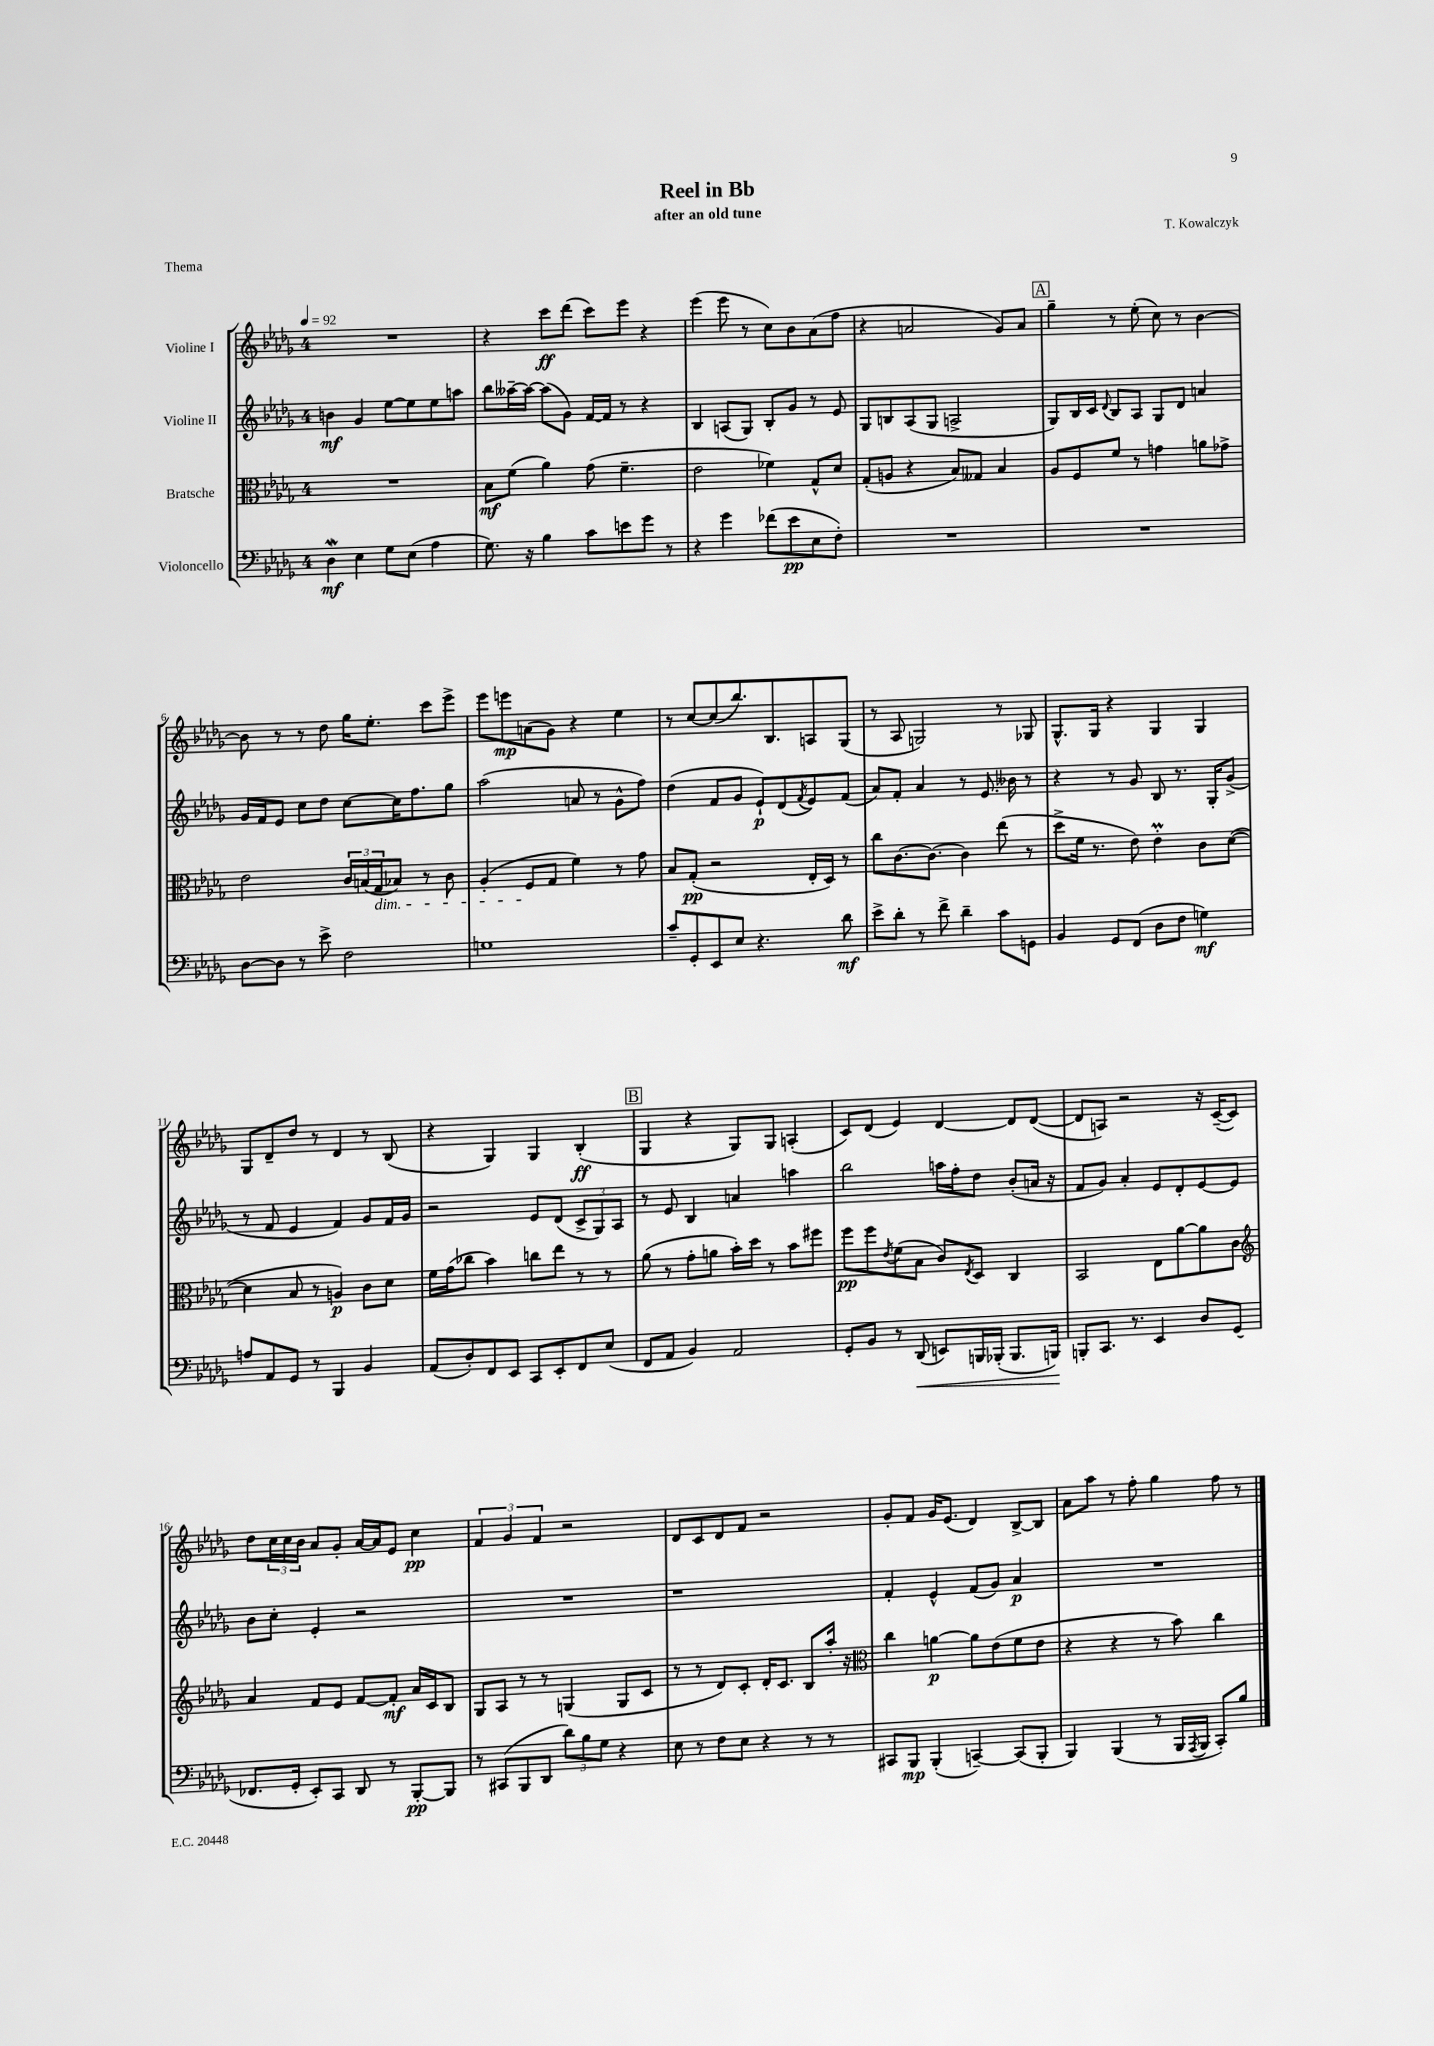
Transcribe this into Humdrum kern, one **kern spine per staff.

**kern	**dynam	**kern	**dynam	**kern	**dynam	**kern	**dynam
*part4	*part4	*part3	*part3	*part2	*part2	*part1	*part1
*staff4	*staff4	*staff3	*staff3	*staff2	*staff2	*staff1	*staff1
*I"Violoncello	*	*I"Bratsche	*	*I"Violine II	*	*I"Violine I	*
*clefF4	*	*clefC3	*	*clefG2	*	*clefG2	*
*k[b-e-a-d-g-]	*	*k[b-e-a-d-g-]	*	*k[b-e-a-d-g-]	*	*k[b-e-a-d-g-]	*
*M4/4	*	*M4/4	*	*M4/4	*	*M4/4	*
*MM92	*	*MM92	*	*MM92	*	*MM92	*
=1	=1	=1	=1	=1	=1	=1	=1
4D-w\	mf	1r	.	4bn\	mf	1r	.
4E-\	.	.	.	4g-/	.	.	.
8G-\L	.	.	.	[8ee-\L	.	.	.
(8E-\J	.	.	.	8ee-\]	.	.	.
4A-\	.	.	.	8ee-\	.	.	.
.	.	.	.	8aan\J	.	.	.
=2	=2	=2	=2	=2	=2	=2	=2
8.G-\)	.	8B-\L	mf	8bb-\L	.	4r	.
.	.	(8f\J	.	[16aa--X~\L	.	.	.
16r	.	.	.	16aa--\JJ_	.	.	.
4B-\	.	4a-\)	.	(8aa--\L]	.	8ccc\L	ff
.	.	.	.	8g-\J)	.	(8ddd-\J	.
8c\L	.	(8g-\	.	[16f/LL	.	8ccc\L)	.
.	.	.	.	16f/JJ]	.	.	.
8en\	.	4.f~\	.	8r	.	8eee-\J	.
8g-\J	.	.	.	4r	.	4r	.
8r	.	.	.	.	.	.	.
=3	=3	=3	=3	=3	=3	=3	=3
4r	.	2e-\	.	4B-/	.	(4eee-\	.
4g-\	.	.	.	(8An/L	.	8eee-\	.
.	.	.	.	8G-/J)	.	8r	.
(8f-X\L	.	4f-X\)	.	8B-'/L	.	8cc\L)	.
8e-\	pp	.	.	8g-/J	.	8b-\	.
8E-\	.	8G-^^/L	.	8r	.	(8a-\	.
8F'\J)	.	8d-/J	.	8e-/	.	8ff\J	.
=4	=4	=4	=4	=4	=4	=4	=4
1r	.	(8G-'/L	.	8G-/L	.	4r	.
.	.	8An/J	.	8Bn/	.	.	.
.	.	4r	.	(8A-/	.	2an/	.
.	.	.	.	8G-/J	.	.	.
.	.	8B-/L)	.	2An^/	.	.	.
.	.	8G--X/J	.	.	.	.	.
.	.	4B-/	.	.	.	8g-/L)	.
.	.	.	.	.	.	8a/J	.
!!LO:REH:place=s1:t=A
=5	=5	=5	=5	=5	=5	=5	=5
1r	.	8A-/L	.	8G-/L)	.	4gg-~\	.
.	.	8F/	.	16B-/L	.	.	.
.	.	.	.	16c/JJ	.	.	.
.	.	.	.	8qqd-/	.	.	.
.	.	8f/J	.	8B-/L	.	8r	.
.	.	8r	.	8A-/J	.	(8ee-'\	.
.	.	4gn\	.	8G-/L	.	8cc\)	.
.	.	.	.	8d-/J	.	8r	.
.	.	8an\L	.	4an/	.	[4b-\	.
.	.	8g-X^\J	.	.	.	.	.
!!LO:LB:g=z
=6	=6	=6	=6	=6	=6	=6	=6
[8D-\L	.	2e-\	.	16g-/LL	.	8b-\]	.
.	.	.	.	16f/J	.	.	.
8D-\J]	.	.	.	8e-/J	.	8r	.
8r	.	.	.	8cc\L	.	8r	.
8e-^\	.	.	.	8dd-\J	.	8dd-\	.
2F\	.	24c/LL	.	[8cc\L	.	16gg-\KL	.
.	.	(24Bn/	.	.	.	.	.
.	.	.	.	.	.	8.ee-'\J	.
!	!	!LO:TX:b:i:t=dim.	!	!	!	!	!
.	.	24G-/J	.	.	.	.	.
.	.	8B-X/J)	.	16cc\K]	.	.	.
.	.	.	.	8.ff\	.	.	.
.	.	8r	.	.	.	8ccc\L	.
.	.	8c\	.	8gg-\J	.	8eee-^\J	.
=7	=7	=7	=7	=7	=7	=7	=7
1Gn	.	(4A-'/	.	(2aa-\	.	8eee-\L	.
.	.	.	.	.	.	8eeen\	mp
.	.	8F/L	.	.	.	(8an\	.
.	.	8G-/J	.	.	.	8g-\J)	.
.	.	4f\)	.	8an/	.	4r	.
.	.	.	.	8r	.	.	.
.	.	8r	.	8g-^^\L	.	4ee-\	.
.	.	8g-\	.	8ff\J)	.	.	.
=8	=8	=8	=8	=8	=8	=8	=8
8c~/L	.	8B-/L	.	(4dd-\	.	8r	.
8GG-'/	.	(8G-'/J	pp	.	.	[8cc/L	.
8EE-/	.	2r	.	8f/L	.	(8cc/]	.
8E-/J	.	.	.	8g-/J	.	8.bb-/)	.
4.r	.	.	.	8e-`/L)	p	.	.
.	.	.	.	.	.	8.B-/	.
.	.	.	.	(8d-/	.	.	.
.	.	.	.	8qf/	.	.	.
.	.	16E-'/LL	.	8e-/)	.	8An/	.
.	.	16D-/JJ)	.	.	.	.	.
8d-\	mf	8r	.	(8f/J	.	(8G-/J	.
=9	=9	=9	=9	=9	=9	=9	=9
8e-^\L	.	8cc\L	.	8a-/L)	.	8r	.
8d-'\J	.	[8.c\	.	8f'/J	.	8A-/	.
8r	.	.	.	4a-/	.	2Gn/)	.
.	.	8.c\J_	.	.	.	.	.
8f^\	.	.	.	.	.	.	.
4d-~\	.	4c\]	.	8r	.	.	.
.	.	.	.	8.e-/	.	.	.
8c\L	.	(8ee-\	.	.	.	8r	.
.	.	.	.	16b--X\	.	.	.
8GGn\J	.	8r	.	8r	.	8G-X/	.
=10	=10	=10	=10	=10	=10	=10	=10
4BB-/	.	8dd-^\L	.	4r	.	8.G-^^/L	.
.	.	16f\Jk	.	.	.	.	.
.	.	8.r	.	.	.	16G-/Jk	.
8GG-/L	.	.	.	8r	.	4r	.
(8FF/J	.	8e-\)	.	8g-/	.	.	.
8D-\L	.	4e-M'\	.	8B-/	.	4G-/	.
8F\J	.	.	.	8.r	.	.	.
4Gn\)	mf	8c\L	.	.	.	4G-/	.
.	.	.	.	16G-'/KL	.	.	.
.	.	([8d-\J	.	(8g-^/J	.	.	.
!!LO:LB:g=z
=11	=11	=11	=11	=11	=11	=11	=11
8An/L	.	4d-\]	.	8r	.	8G-/L	.
8AA-/	.	.	.	8f/	.	8d-~/	.
8GG-/J	.	8B-/	.	4e-/	.	8dd-/J	.
8r	.	8r	.	.	.	8r	.
4BBB-/	.	4An/)	p	4f/)	.	4d-/	.
4BB-/	.	8c\L	.	8g-/L	.	8r	.
.	.	8d-\J	.	16f/L	.	(8B-/	.
.	.	.	.	16g-/JJ	.	.	.
=12	=12	=12	=12	=12	=12	=12	=12
(8AA-/L	.	16f\LL	.	2r	.	4r	.
.	.	(16g-\J	.	.	.	.	.
8D-'/)	.	8cc-X\J	.	.	.	.	.
8FF/	.	4b-\)	.	.	.	4G-/)	.
8EE-/J	.	.	.	.	.	.	.
8CC/L	.	8ccn\L	.	8e-/L	.	4G-/	.
8EE-'/	.	8ee-\J	.	(8d-/J	.	.	.
8FF/	.	8r	.	12c^/L	.	(4B-'/	ff
.	.	.	.	12G-/)	.	.	.
(8E-/J	.	8r	.	.	.	.	.
.	.	.	.	12A-/J	.	.	.
!!LO:REH:place=s1:t=B
=13	=13	=13	=13	=13	=13	=13	=13
8FF/L	.	(8a-\	.	8r	.	4G-/	.
8AA-/J	.	8r	.	8e-/	.	.	.
4BB-/)	.	8g-'\L	.	4B-/	.	4r	.
.	.	8an\J	.	.	.	.	.
2AA-/	.	16b-'\LL)	.	4an/	.	8G-/L)	.
.	.	16dd-\JJ	.	.	.	.	.
.	.	8r	.	.	.	8G-/J	.
.	.	8b-\L	.	4aan\	.	(4An'/	.
.	.	8ff#X\J	.	.	.	.	.
=14	=14	=14	=14	=14	=14	=14	=14
8GG-'/L	.	8ff\L	pp	2bb-\	.	8c/L)	.
8BB-/J	.	8ff\	.	.	.	(8d-/J	.
.	.	8qe-/	.	.	.	.	.
8r	.	(8f\	.	.	.	4e-/)	.
!	!LO:HP:b	!	!	!	!	!	!
(8DD-/	<	8B-\J	.	.	.	.	.
8EEn/L)	.	8c/L)	.	16aan\LL	.	[4d-/	.
.	.	.	.	16ff'\J	.	.	.
.	.	8qE-/	.	.	.	.	.
16BBBn/L	.	8D-/J	.	8dd-\J	.	.	.
(16BBB-X'/JJ	.	.	.	.	.	.	.
8.BBB-/L	.	4C/	.	(8b-'/L	.	8d-/L]	.
.	.	.	.	16an/Jk	.	([8d-/J	.
16BBBn/Jk)	.	.	.	16r	.	.	.
.	[	.	.	.	.	.	.
=15	=15	=15	=15	=15	=15	=15	=15
8BBBn'/L	.	2BB-/	.	8f/L	.	8d-/L]	.
8.CC/J	.	.	.	8g-/J)	.	8An/J)	.
.	.	.	.	4a-'/	.	2r	.
8.r	.	.	.	.	.	.	.
4EE-/	.	8E-\L	.	8e-/L	.	.	.
.	.	[8a-\	.	8d-'/	.	.	.
8D-/L	.	8a-\]	.	[8e-/	.	16r	.
.	.	.	.	.	.	([16c~/KL	.
(8GG-/J	.	8c\J	.	8e-/J]	.	8c/J])	.
!!LO:LB:g=z
=16	=16	=16	=16	=16	=16	=16	=16
*	*	*clefG2	*	*	*	*	*
8.FF-X/L	.	4a-/	.	8b-\L	.	8dd-\L	.
.	.	.	.	8cc'\J	.	24cc\L	.
.	.	.	.	.	.	24cc\	.
16GG-'/Jk	.	.	.	.	.	.	.
.	.	.	.	.	.	24b-\JJ	.
8EE-'/L)	.	8f/L	.	4e-'/	.	8a-/L	.
8CC/J	.	8e-/J	.	.	.	8g-'/J	.
8DD-/	.	[8f/L	.	2r	.	[16a-/LL	.
.	.	.	.	.	.	16a-/J]	.
8r	.	8f'/J]	mf	.	.	8e-/J	.
[8BBB-'/L	pp	16a-/LL	.	.	.	4cc\	pp
.	.	16c/J	.	.	.	.	.
8BBB-/J]	.	8B-/J	.	.	.	.	.
=17	=17	=17	=17	=17	=17	=17	=17
8r	.	8G-/L	.	1r	.	6f/	.
(8CC#X/L	.	8A-/J	.	.	.	.	.
.	.	.	.	.	.	6g-/	.
8BBB-/	.	8r	.	.	.	.	.
.	.	.	.	.	.	6f/	.
8DD-/J	.	8r	.	.	.	.	.
12d-\L)	.	(4Gn/	.	.	.	2r	.
12B-\	.	.	.	.	.	.	.
12G-\J	.	.	.	.	.	.	.
4r	.	8G/L	.	.	.	.	.
.	.	8c/J	.	.	.	.	.
=18	=18	=18	=18	=18	=18	=18	=18
8E-\	.	8r	.	1r	.	8d-/L	.
8r	.	8r	.	.	.	8c/	.
8F\L	.	8d-/L)	.	.	.	8d-/	.
8E-\J	.	8c'/J	.	.	.	8f/J	.
4r	.	16d-'/KL	.	.	.	2r	.
.	.	8.c/J	.	.	.	.	.
8r	.	8B-/L	.	.	.	.	.
8r	.	16aa-'/Jk	.	.	.	.	.
.	.	16r	.	.	.	.	.
=19	=19	=19	=19	=19	=19	=19	=19
*	*	*clefC3	*	*	*	*	*
8CC#X/L	.	4cc\	.	4f'/	.	8g-'/L	.
8BBB-/J	mp	.	.	.	.	8f/J	.
(4BBB-'/	.	[4an\	p	4e-^^/	.	16g-/KL	.
.	.	.	.	.	.	(8.e-/J	.
[4CCn~/)	.	8a\L]	.	(8f/L	.	4d-/)	.
.	.	(8e-\	.	8g-/J)	.	.	.
(8CC/L]	.	8f\	.	4a-/	p	[8B-^/L	.
8BBB-'/J	.	8e-\J	.	.	.	8B-/J]	.
=20	=20	=20	=20	=20	=20	=20	=20
4BBB-/)	.	4r	.	1r	.	8a-\L	.
.	.	.	.	.	.	8aa-\J	.
(4BBB-/	.	4r	.	.	.	8r	.
.	.	.	.	.	.	8ff'\	.
8r	.	8r	.	.	.	4gg-\	.
16BBB-/LL	.	8b-\)	.	.	.	.	.
8qAAA-/	.	.	.	.	.	.	.
16BBB-/JJ	.	.	.	.	.	.	.
8CC'/L)	.	4cc\	.	.	.	8ff\	.
8B-/J	.	.	.	.	.	8r	.
==	==	==	==	==	==	==	==
*-	*-	*-	*-	*-	*-	*-	*-
